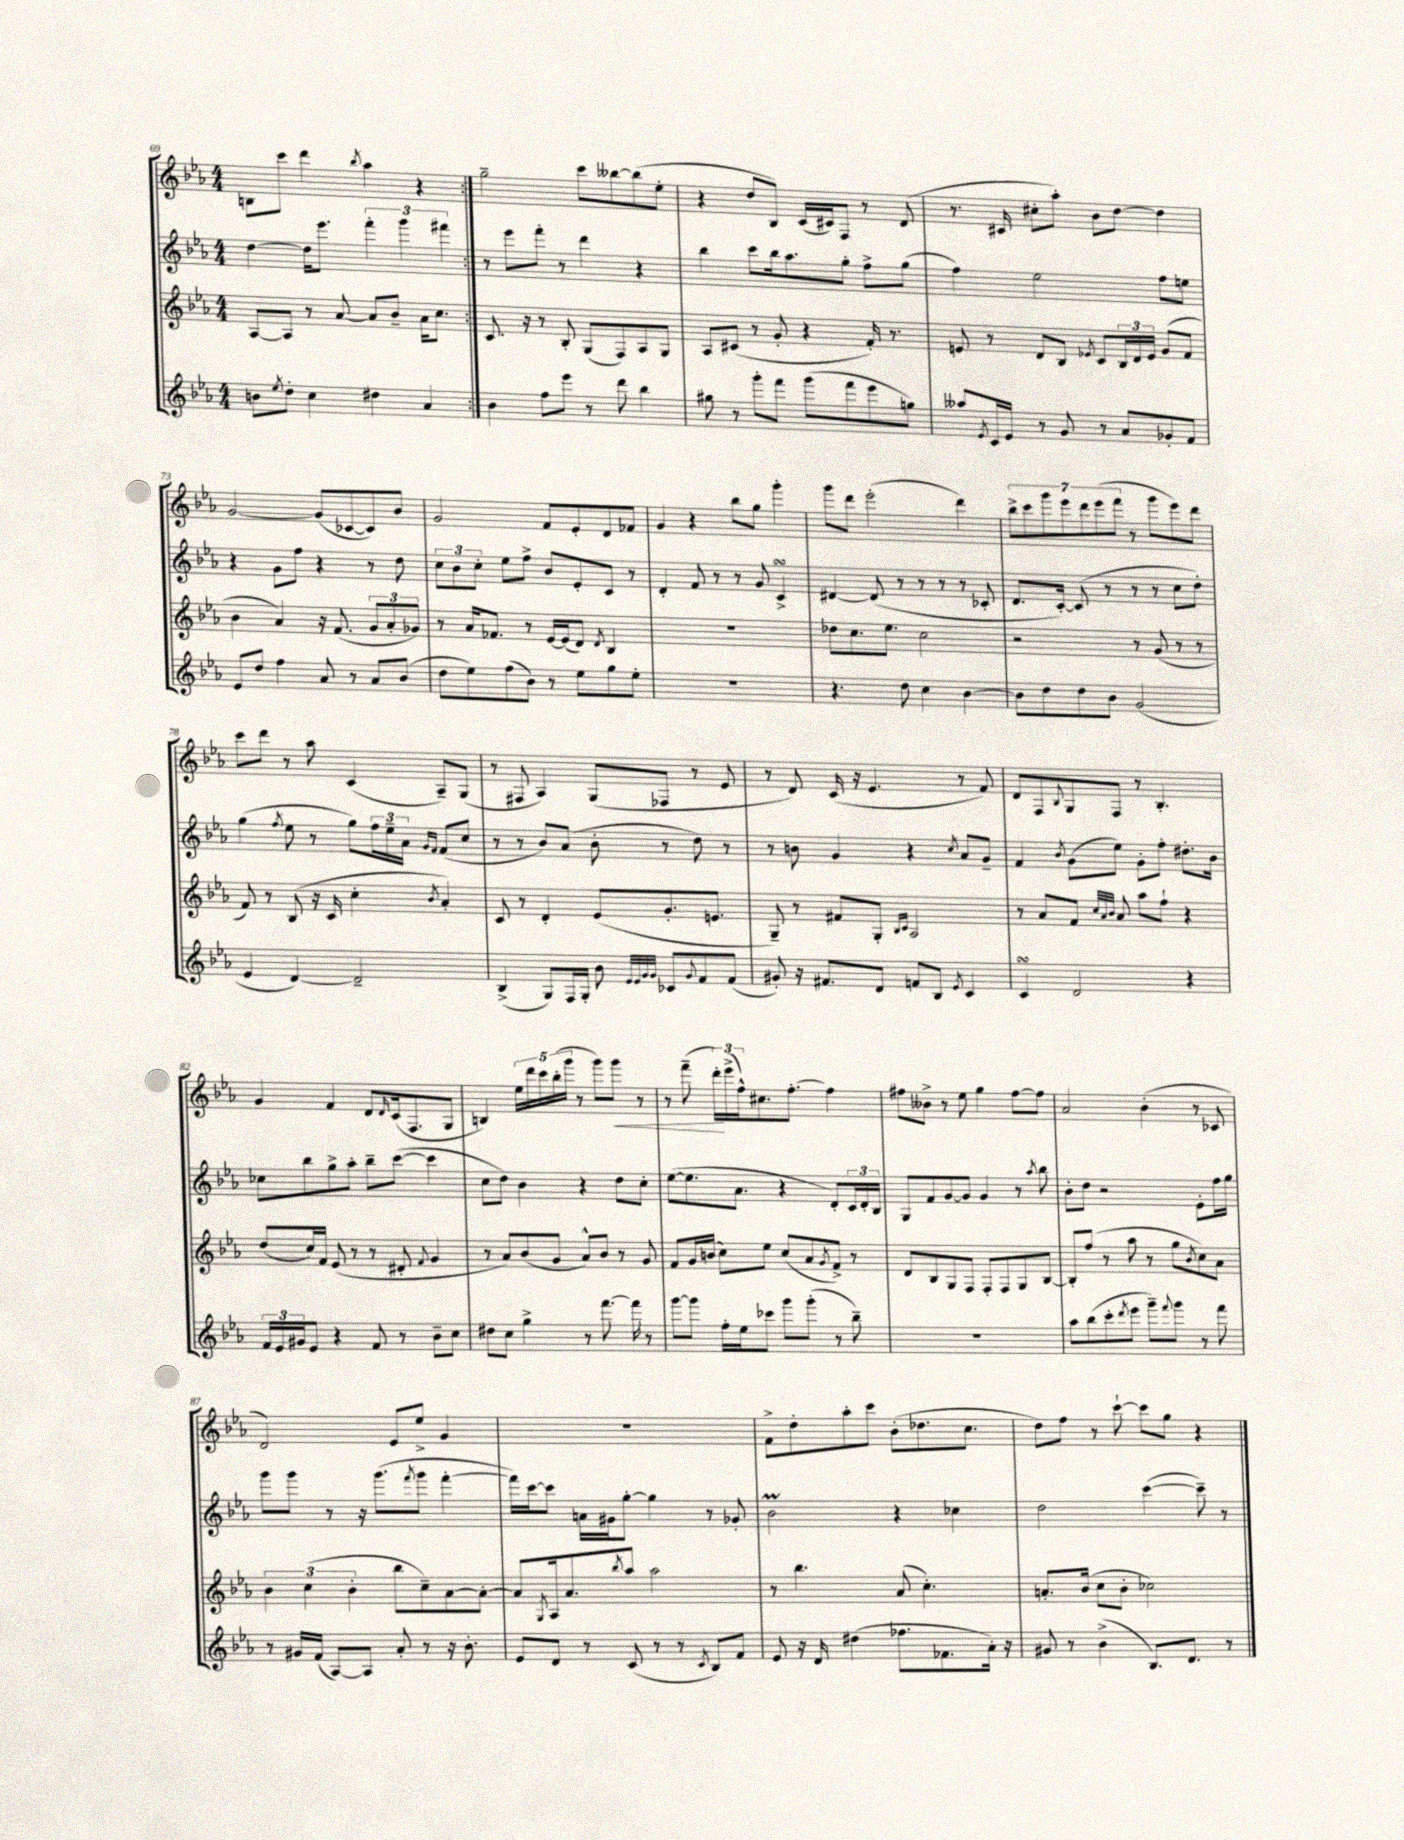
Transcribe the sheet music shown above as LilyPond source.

<<
\new StaffGroup <<
\new Staff = "s0" {
    \clef treble \key ees \major \numericTimeSignature \time 4/4
    \repeat volta 2 { b8 c'''8 d'''4 \acciaccatura { bes''8 } aes''4 r4 | }
    g''2-- c'''8 beses''8~ beses''8( ees''8-. |
    r4 d''8 bes8) c'16( cis'16) f8 r8 d'8( |
    r8. cis'16 cis''8-. aes''8-.) bes'8 d''8~ d''4 |
    g'2~ g'8( ces'8~ ces'8) bes'8 |
    g'2 f'8 ees'8-. d'8 fes'8 |
    g'4 r4 bes''8 g''8 g'''4-. |
    g'''8 d'''8 ees'''2-.( d'''4) |
    \tuplet 7/4 { bes''8-> c'''8 g'''8 ees'''8 d'''8 ees'''8( f'''8 } r8 g'''8 ees'''8) d'''8 |
    c'''8 d'''8 r8 aes''8 c'4( aes8--) g8( |
    r8 fis8 aes4) g8( fes8 r8 ees'8 |
    r8 d'8) c'16( r16 ees'4. r8 f'8) |
    d'8 f8 \appoggiatura { bes8 } g8 f8 r8 bes4.-. |
    g'4 f'4 d'8 \grace { d'16 } c'16( f8. g8 |
    b4) \tuplet 5/4 { ees''16 d'''16 c'''16 bes''16-.( g'''16 } r8 g'''8) g'''8\< r8 |
    r8 f'''8--( \tuplet 3/2 { d'''16-.\!) ees'''16->( f''16-^) } cis''8. f''8.~-. f''4 |
    fis''8 beses'8-> r8 ees''8 g''4 fis''8~ fis''8 |
    aes'2 bes'4-.( r8 ces'8 |
    d'2) ees'8 ees''8-> g'4 |
    R1 |
    f'8-> d''8-. aes''8-. c'''8 bes'8-.( des''8. c''8. |
    d''8) f''8 r8 c'''8~-! c'''8 g''8 r4 \bar "|." |
}
\new Staff = "s1" {
    \clef treble \key ees \major \numericTimeSignature \time 4/4
    \repeat volta 2 { d''4~ d''16 ees'''8. \tuplet 3/2 { f'''4-. g'''4 fis'''4 } | }
    r8 ees'''8 f'''8-. r8 d'''4 r4 |
    bes''4 c'''8 bes''16 aes''8. g''8-. f''8-> g''8( |
    f''4) ees''2 f''8 e''8 |
    r4 g'8 f''8 r4 r8 d''8 |
    \tuplet 3/2 { c''8 bes'8 c''8-. } ees''8 f''8-> bes'8 ees'8-. c'8 r8 |
    d'4-. f'8 r8 r8 g'8 c'4->\turn |
    dis'4~ dis'8( r8 r8 r8 r8 ces'8-. |
    d'8. c'16~-.) c'8( r8 r8 r8 c''8 d''8-.) |
    g''4( \acciaccatura { f''8 } ees''8 r8 g''8) \tuplet 3/2 { f''16 ees''16-- aes'16 } \grace { g'16 f'16 } f'8( c''8 |
    r8 r8 bes'8) aes'8( bes'8-. r8 d''8) r8 |
    r8 b'8 g'4 r4 \acciaccatura { c''8 } aes'8 g'8-- |
    f'4 \acciaccatura { bes'8 } g'8( ees''8) g'8-. f''8-. dis''8.-. bes'16 |
    ces''8 bes''8 g''8-> aes''8-. bes''8-- c'''8~( c'''4 |
    c''8 d''8) bes'4 r4 d''8 c''8-. |
    ees''8~( ees''8. aes'8. r4 d'8-.) \tuplet 3/2 { c'16 d'16-. bes16 } |
    g8 f'8 g'8~ g'8 g'4 r8 \acciaccatura { aes''8 } bes''8 |
    bes'8-. d''8 r2 ees'8-. f''16 g''16 |
    g'''8 g'''8 r8 r16 g'''8.( \acciaccatura { f'''8 } g'''8 f'''4~-. |
    f'''16) c'''16~ c'''8 a'16 gis'16 g''8~-. g''4 r8 ges'8-. |
    bes'2\prall r4 ces''4 |
    d''2 c'''4~( c'''8--) r8 \bar "|." |
}
\new Staff = "s2" {
    \clef treble \key ees \major \numericTimeSignature \time 4/4
    \repeat volta 2 { aes8~ aes8 r8 aes'8~ aes'8 bes'8-- aes'16 c''8. | }
    c'8. r16 r8 bes8-. g8( f8) aes8 g8 |
    aes8 cis'8( r8 g'8-. r4 f'16-.) r8. |
    e'8 r8 d'8 bes8 \acciaccatura { ees'8 } c'8 \tuplet 3/2 { bes16 d'16 ees'16 } g'8( f'8 |
    bes'4 aes'4) r16 f'8.( \tuplet 3/2 { g'8 aes'8-. ges'8) } |
    r8 aes'16 fes'8. r8 ees'16~ ees'16( d'8) \acciaccatura { d'8 } bes4 |
    R1 |
    des''8 c''8. ees''8. c''2 |
    r2 r8 g'8( r8 r8 |
    f'8) r8 bes8( r16 c'16 c''4-. \acciaccatura { bes'8 } aes'4-.) |
    c'8 r8 d'4-. ees'8( g'8.-. e'8. |
    g8--) r8 fis'8 g8-. \grace { bes16 c'16 } aes2 |
    r8 aes'8 f'8 \grace { c''32 aes'32 bes'32 } aes'8 aes''8 f''8-! r4 |
    d''8( c''16) f'16 ees'8( r8 r8 dis'8-. \appoggiatura { f'8 } g'4 |
    r8 aes'8) bes'8( g'8 aes'8-^) bes'8 r8 g'8 |
    f'8 g'16 b'16( c''8) ees''8 c''8( aes'8 \acciaccatura { g'8 } f'8->) r8 |
    d'8 bes8 g8 f8 f8-. f8 g8 bes8~ |
    bes8-. f''8( r8 aes''8 r8 g''8 \acciaccatura { bes'8 } c''8) aes'8 |
    \tuplet 3/2 { bes'4 c''4( bes'4-. } bes''8 c''8--) aes'8~ aes'8~-. |
    aes'8 \acciaccatura { g8 } aes16 aes'8. \acciaccatura { bes''8 } aes''8 aes''2 |
    r8 bes''4. aes'8( c''4.-.) |
    a'8.-. bes'16( c''8 bes'8-. ces''2) \bar "|." |
}
\new Staff = "s3" {
    \clef treble \key ees \major \numericTimeSignature \time 4/4
    \repeat volta 2 { b'8 \acciaccatura { ees''8 } d''8-. c''4 dis''4 aes'4 | }
    bes'4 f''8 ees'''8 r8 d'''8 bes''4 |
    gis''8 r8 g'''8-. f'''8 g'''8( f'''8 ees'''8 g''8) |
    aeses''8 \acciaccatura { ees'8 } c'16 ees'16 r8 g'8 r8 aes'8 ges'8-. f'8 |
    ees'8 d''8 f''4 aes'8 r8 aes'8 bes'8( |
    d''8 ees''8) f''8( bes'8) r8 ees''8 g''8 ees''8-. |
    R1 |
    r4. d''8 c''4 bes'4~ |
    bes'8 d''8 d''8 bes'8 g'2( |
    ees'4 d'4~) d'2-- |
    bes4->( g8) f16 g16-. bes'8 \grace { ees'32 ees'32 g'32 g'32 } ces'8 \appoggiatura { g'8 } f'8 f'8( |
    gis'8-.) r16 fis'8. d'8 f'8 bes8 \acciaccatura { ees'8 } c'4 |
    c'4\turn d'2 r4 |
    \tuplet 3/2 { f'16 ees'16 gis'16 } ees'8 r4 f'8 r8 bes'8-- c''8 |
    dis''8 c''8 g''4-> r8 f'''8.~ f'''16 r8 |
    g'''8~ g'''8 f''16-. ees''16 ces'''8 g'''8 g'''8-.( r8 bes''8--) |
    R1 |
    aes''8 bes''8( c'''8-. \acciaccatura { d'''8 } ees'''8 g'''8--) \appoggiatura { f'''8 } g'''8 r8 f'''8 |
    r8 gis'16 f'16( aes8~) aes8 aes'8-. r8 r16 bes'8.-. |
    ees'8 d'8 r8 c'8( r8 r8 \acciaccatura { c'8 } bes8) f'8 |
    ees'8 r16 d'16 dis''4( fes''8. fes'8. aes'16-.) r16 |
    gis'8 r8 bes'4->( bes8.) d'8. r8 \bar "|." |
}
>>
>>
\layout { \context { \Score currentBarNumber = #69 } }
